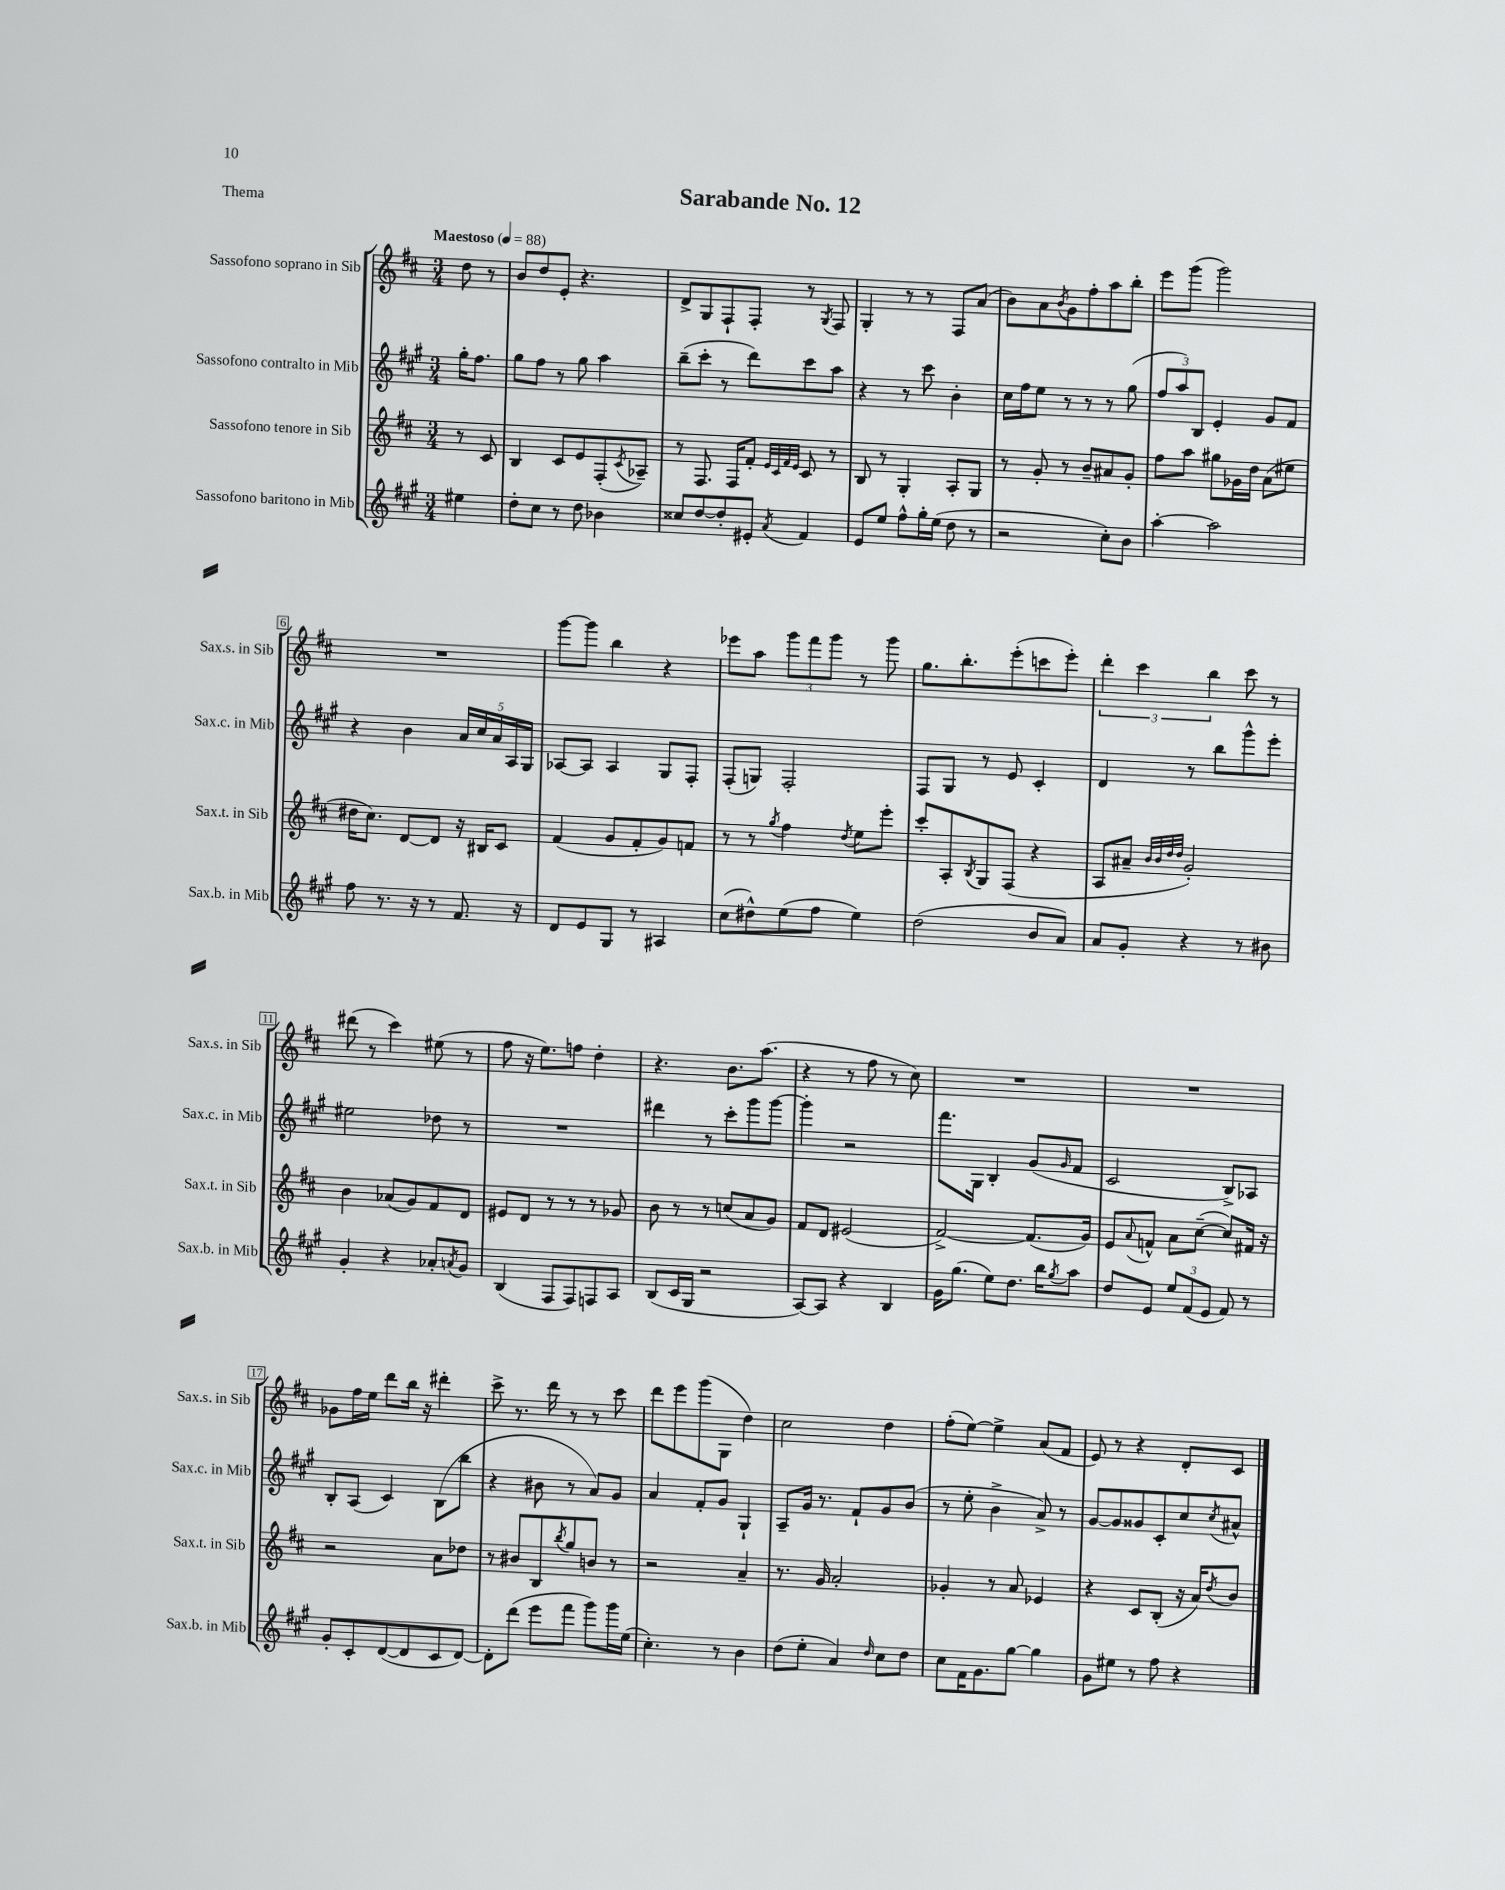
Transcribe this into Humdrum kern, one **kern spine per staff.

**kern	**kern	**kern	**kern
*staff4	*staff3	*staff2	*staff1
*clefG2	*clefG2	*clefG2	*clefG2
*k[f#c#g#]	*k[f#c#]	*k[f#c#g#]	*k[f#c#]
*M3/4	*M3/4	*M3/4	*M3/4
*MM88	*MM88	*MM88	*MM88
4ee#	8r	16gg#'	8dd
.	.	8.ff#	.
.	8c#	.	8r
=	=	=	=
8dd'	4B	8gg#	8b
8cc#	.	8ff#	8dd
8r	8c#	8r	8e'
8dd	8e	8gg#	4.r
4b-	(8F#'	4aa	.
.	8qc#	.	.
.	8A-~)	.	.
=	=	=	=
8cc##	8r	(8bb~	8d^
[8dd	8.F#	8ccc#'	8G
8dd']	.	8r	8F#`
.	16F#	.	.
8e#'	8f#'	8ddd)	8F#'
.	32qqe	.	.
.	32qqc#	.	.
.	32qqf#	.	.
8qa	32qqe	.	.
4f#	8c#	8ccc#	8r
.	.	.	8qG
.	8r	8aa	8F#
=	=	=	=
8e	8B	4r	4G'
8ee	8r	.	.
8ff#^^	4G'	8r	8r
16gg#'	.	8ccc#	8r
(16ee	.	.	.
8dd	8A'	4b'	8F#
8r	8G	.	(8a
=	=	=	=
2r	8r	16cc#	8b)
.	.	16ff#	.
.	8g'	8ee	8a
.	.	.	8qb
.	8r	8r	8g
.	8b~	8r	8ff#'
8cc#')	8a#	8r	8aa
8b	8g'	(8gg#	8bb'
=	=	=	=
[4aa'	8ff#	12ff#	8eee
.	.	12aa)	.
.	8aa	.	(8ggg
.	.	12B	.
2aa]	8gg#	4e'	2ggg)
.	16g-	.	.
.	16dd	.	.
.	(8a	8g#	.
.	8ee#	8f#	.
=	=	=	=
8ff#	16dd#	4r	2.r
.	8.cc#)	.	.
8.r	.	.	.
.	[8d	4b	.
16r	.	.	.
8r	8d]	.	.
8.f#	16r	20a	.
.	.	20cc#	.
.	16B#	.	.
.	.	20a	.
.	8c#	.	.
.	.	20A	.
16r	.	.	.
.	.	20G#	.
=	=	=	=
8d	(4f#	[8A-	[8ggg
8e	.	8A-]	8ggg]
8G#	8g	4A-	4bb
8r	8f#'	.	.
4A#	8g)	8G#	4r
.	8f	8F#'	.
=	=	=	=
(8cc#	8r	(8F#'	8eee-
8dd#^^)	8r	8G)	8aa
.	8qgg	.	.
(8ee	4ff#	2F#'	12ggg
.	.	.	12fff#
8ff#	.	.	.
.	.	.	12ggg
.	8qdd	.	.
4ee)	8ee	.	8r
.	8eee'	.	8ggg
=	=	=	=
(2dd	8ccc#'	8F#	8.gg
.	8A'	8G#	.
.	.	.	8.bb'
.	8qB	.	.
.	8G	8r	.
.	(8F#	8e	(8eee'
8b	4r	4c#'	8ccc
8a)	.	.	8eee')
=	=	=	=
8a	8A	4d	6ddd'
8g#'	8a#~	.	.
.	.	.	6ccc#
.	32qqb	.	.
.	32qqb	.	.
.	32qqdd	.	.
.	32qqdd	.	.
4r	2g')	8r	.
.	.	.	6bb
.	.	8bb	.
8r	.	8ggg#^^	8ccc#
8b#	.	8eee'	8r
=	=	=	=
4g#'	4b	2ee#	(8ddd#
.	.	.	8r
4r	(8a-	.	4ccc#)
.	8g)	.	.
8a-'	8f#	8dd-	(8ee#
8qa	.	.	.
8g#	8d	8r	8r
=	=	=	=
(4B	8e#	2.r	8ff#
.	8d	.	16r
.	.	.	8.ee)
8F#	8r	.	.
8F#)	8r	.	8ff
8F	8r	.	4dd'
8A	8g-	.	.
=	=	=	=
(8B	8b	4ddd#	4.r
16c#	8r	.	.
16G#	.	.	.
2r	8r	8r	.
.	(8cc	8ccc#'	8.b
.	8a	8ggg#	.
.	.	.	(8.aa
.	8g)	[8ggg#	.
=	=	=	=
[8A)	8f#	4ggg#']	4r
8A]	8d	.	.
4r	(2e#	2r	8r
.	.	.	8ff#
4B	.	.	8r
.	.	.	8cc#)
=	=	=	=
16g#	[2f#^)	8.fff#	2.r
(8.gg#	.	.	.
.	.	16G#	.
8ee)	.	4B'	.
8.dd	.	.	.
.	(8.f#]	(8g#	.
16bb	.	.	.
8qgg#	.	16qqg#	.
8aa	.	8f#	.
.	16g)	.	.
=	=	=	=
8dd	8e	2c#	2.r
.	8qqa	.	.
8e	8f^^	.	.
12ee	8a	.	.
(12f#	.	.	.
.	([8cc#~	.	.
12e	.	.	.
8f#)	8cc#])	8B^)	.
8r	16f#	8A-	.
.	16r	.	.
=	=	=	=
8g#'	2r	8B'	8g-
8c#'	.	(8A	16ff#
.	.	.	16ee
([8d	.	4c#)	8ddd
8d]	.	.	16bb
.	.	.	16r
8c#	8a	(8B	4ddd#'
[8d)	8dd-	8bb	.
=	=	=	=
8d']	8r	4r	8ccc#^
(8ddd	8b#	.	8.r
8eee	8B	8b#	.
.	.	.	16ddd
.	8qbb	.	.
8fff#	8gg	8r	8r
8ggg#)	8b	8a)	8r
16ggg#	8r	8g#	8ccc#
(16ee	.	.	.
=	=	=	=
4.cc#')	2r	4a	8ddd
.	.	.	8eee
.	.	8f#'	(8ggg
8r	.	8g#	8G
4b	4a~	4G#`	4dd)
=	=	=	=
(8dd	8.r	8A~	2cc#
8ee'	.	16g#	.
.	16g	8.r	.
4a)	2a'	.	.
.	.	8f#`	.
16qqdd	.	.	.
8cc#	.	8g#	4dd
8dd	.	(8b	.
=	=	=	=
8cc#	4g-'	8r	(8ff#'
16f#	.	8ee'	[8ee)
8.g#	.	.	.
.	8r	4b^	4ee^]
[8gg#	8a	.	.
4gg#]	4e-	8a^)	(8a
.	.	8r	8f#
=	=	=	=
8g#	4r	[8g#	8e)
8ee#	.	8g#]	8r
8r	8c#	8g##	4r
8ff#	(8B'	8c#'	.
4r	16r	8cc#	8d'
.	16a)	.	.
.	8qdd	8qcc#	.
.	8b	8a#^^	8c#
==	==	==	==
*-	*-	*-	*-
